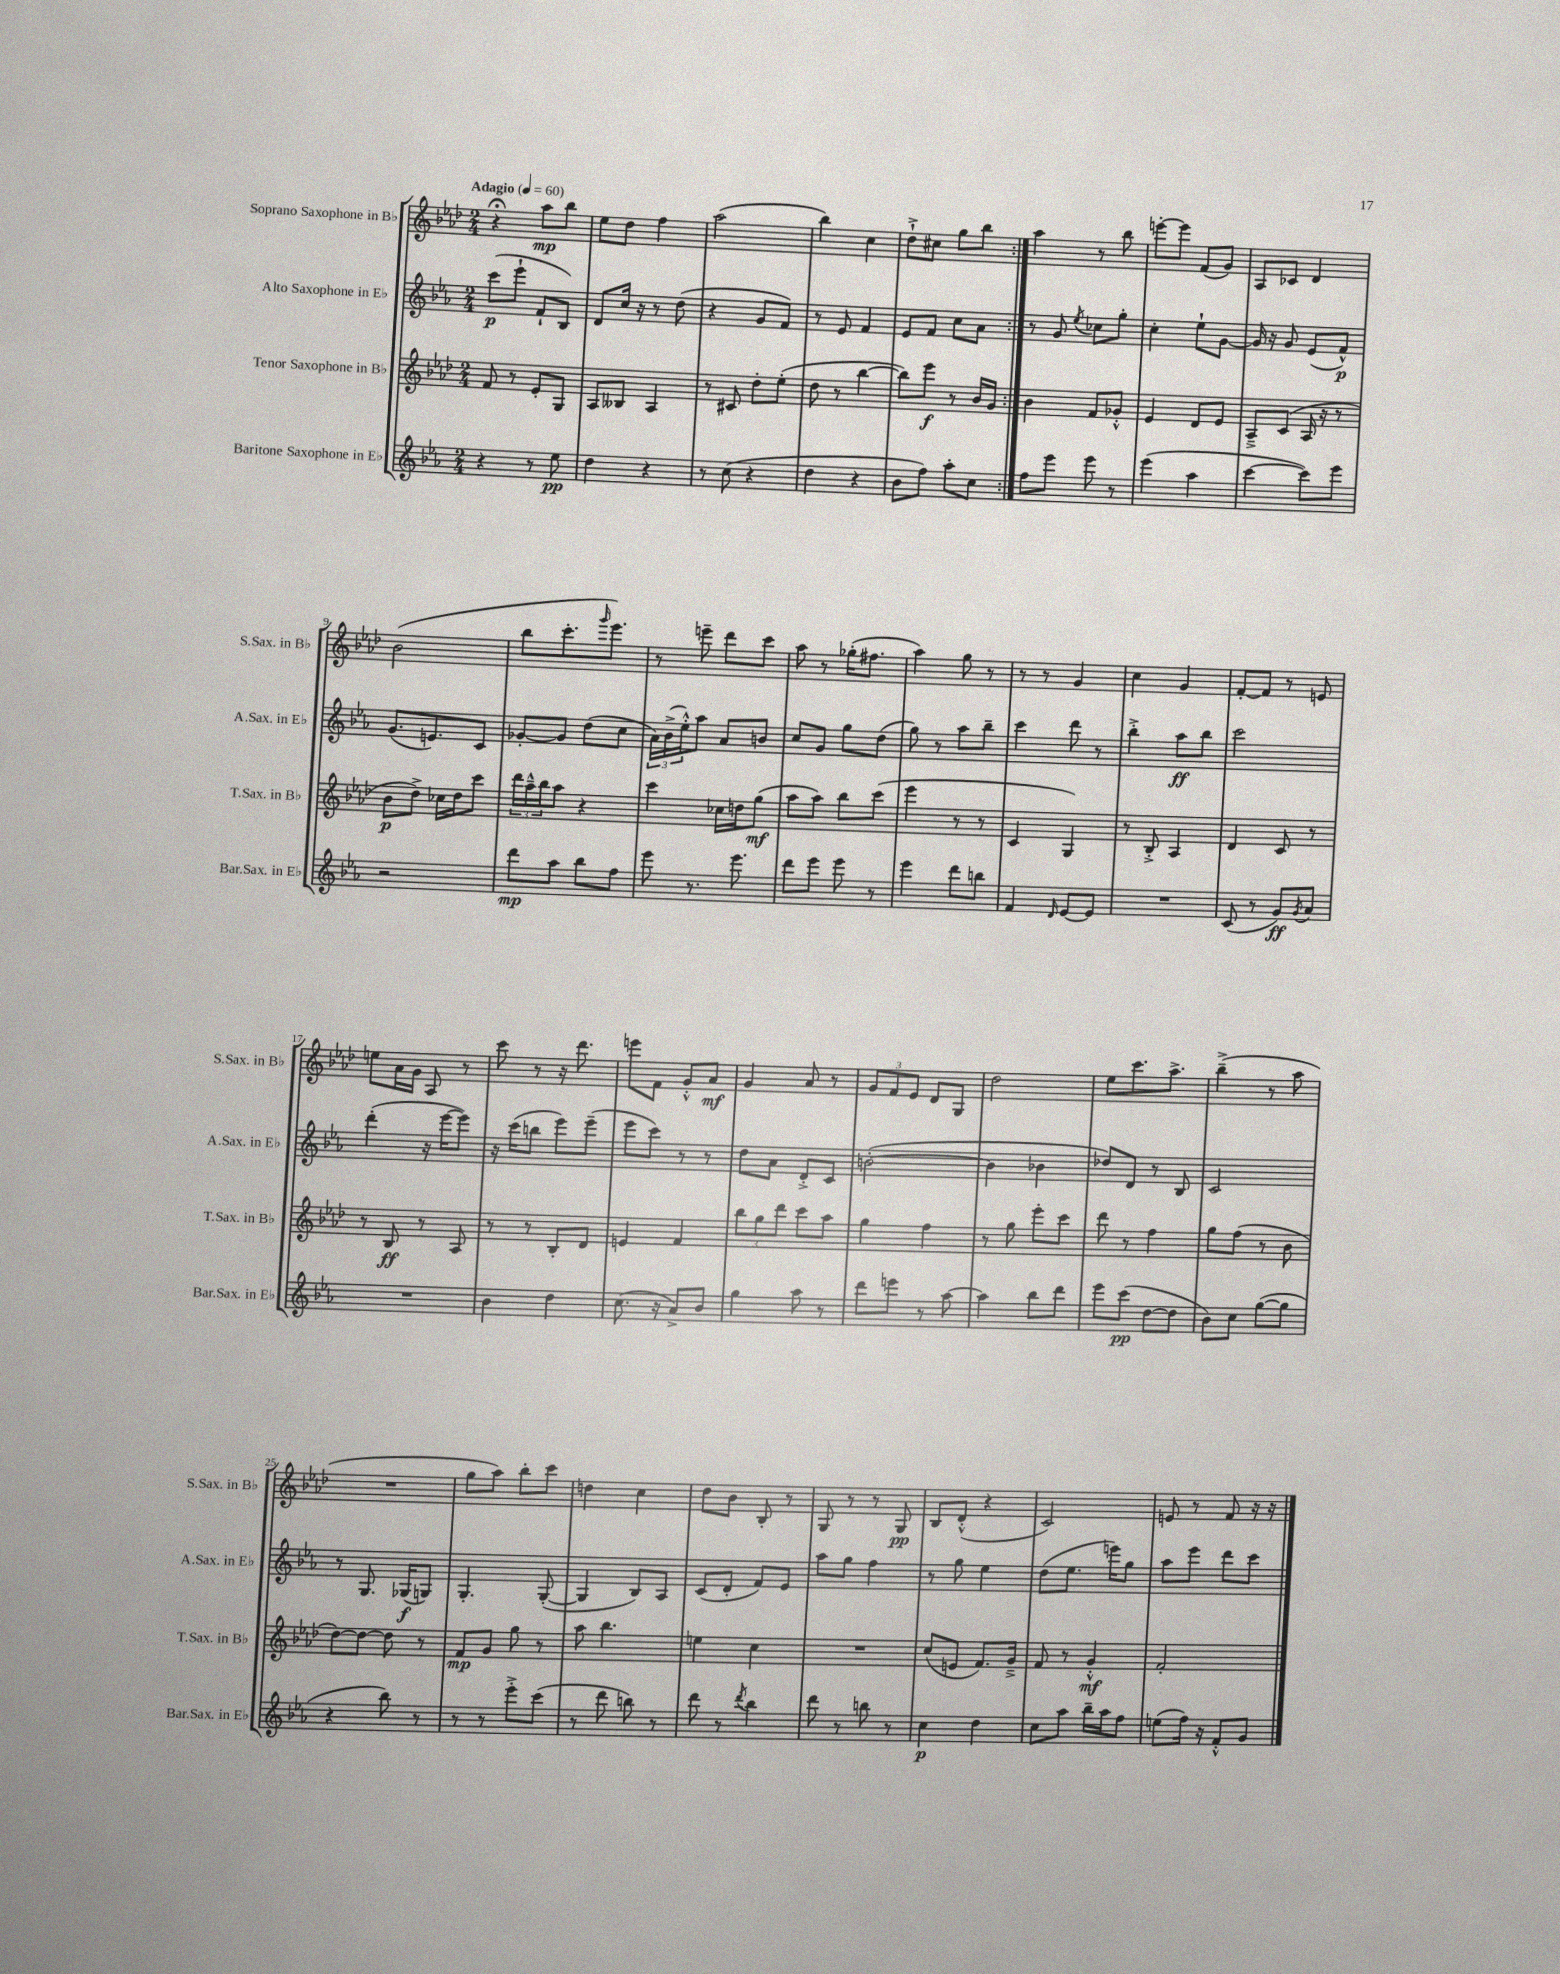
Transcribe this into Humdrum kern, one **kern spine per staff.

**kern	**dynam	**kern	**dynam	**kern	**dynam	**kern	**dynam
*part4	*part4	*part3	*part3	*part2	*part2	*part1	*part1
*staff4	*staff4	*staff3	*staff3	*staff2	*staff2	*staff1	*staff1
*I"Baritone Saxophone in E♭	*	*I"Tenor Saxophone in B♭	*	*I"Alto Saxophone in E♭	*	*I"Soprano Saxophone in B♭	*
*I'Bar.Sax. in E♭	*	*I'T.Sax. in B♭	*	*I'A.Sax. in E♭	*	*I'S.Sax. in B♭	*
*clefG2	*	*clefG2	*	*clefG2	*	*clefG2	*
*k[b-e-a-]	*	*k[b-e-a-d-]	*	*k[b-e-a-]	*	*k[b-e-a-d-]	*
*M2/4	*	*M2/4	*	*M2/4	*	*M2/4	*
*MM60	*	*MM60	*	*MM60	*	*MM60	*
=1	=1	=1	=1	=1	=1	=1	=1
!	!	!	!	!	!	!LO:TX:a:B:t=Adagio	!
4r	.	8f/	.	(8ccc\L	p	4r;<	.
.	.	8r	.	8eee-`\J	.	.	.
8r	.	8e-'/L	.	8f`/L	.	8aa-\L	mp
8ee-\	pp	8G/J	.	8B-/J)	.	8bb-\J	.
=2	=2	=2	=2	=2	=2	=2	=2
4dd\	.	8A-/L	.	8d/L	.	8ee-\L	.
.	.	8B--X/J	.	16cc/Jk	.	8dd-\J	.
.	.	.	.	16r	.	.	.
4r	.	4A-/	.	8r	.	4ff\	.
.	.	.	.	(8dd\	.	.	.
=3	=3	=3	=3	=3	=3	=3	=3
8r	.	8r	.	4r	.	(2aa-\	.
(8cc\	.	8c#X/	.	.	.	.	.
4r	.	8dd-'\L	.	8g/L	.	.	.
.	.	(8ee-'\J	.	8f/J)	.	.	.
=4	=4	=4	=4	=4	=4	=4	=4
4dd\	.	8dd-\	.	8r	.	4bb-\)	.
.	.	8r	.	8e-/	.	.	.
4r	.	[4bb-\	.	4f/	.	4cc\	.
=5	=5	=5	=5	=5	=5	=5	=5
8b-\L	.	8bb-\L])	.	8e-/L	.	8dd-`^\L	.
8ff\J)	.	8eee-\J	f	8f/J	.	8cc#X\J	.
8aa-'\L	.	8r	.	8cc\L	.	8gg\L	.
8cc\J	.	16b-/LL	.	8a-\J	.	8bb-\J	.
.	.	16g/JJ	.	.	.	.	.
=6:|!	=6:|!	=6:|!	=6:|!	=6:|!	=6:|!	=6:|!	=6:|!
8ff\L	.	4b-\	.	8r	.	4aa-\	.
8eee-\J	.	.	.	8g/	.	.	.
.	.	.	.	8qee-/	.	.	.
8eee-\	.	8f/L	.	8cc-X\L	.	8r	.
8r	.	8g-X'^^/J	.	8gg'\J	.	8bb-\	.
=7	=7	=7	=7	=7	=7	=7	=7
(4eee-\	.	4e-/	.	4cc'\	.	[8eeen'\L	.
.	.	.	.	.	.	8eee\J]	.
4aa-\	.	8d-/L	.	8ee-`\L	.	(8f/L	.
.	.	8e-/J	.	[8g\J	.	8g/J)	.
=8	=8	=8	=8	=8	=8	=8	=8
[4ccc\	.	8A-~^/L	.	16g/]	.	8A-/L	.
.	.	.	.	16r	.	.	.
.	.	(8c/J	.	8g/	.	8c-X/J	.
8ccc\L])	.	16A-/	.	(8e-/L	.	4d-/	.
.	.	16r	.	.	.	.	.
8eee-\J	.	8r	.	8f^^/J)	p	.	.
!!LO:LB:g=z
=9	=9	=9	=9	=9	=9	=9	=9
2r	.	8b-\L	p	(8.g/L	.	(2b-\	.
.	.	8dd-^\J)	.	.	.	.	.
.	.	.	.	8.en/)	.	.	.
.	.	16cc-X\LL	.	.	.	.	.
.	.	16dd-\J	.	.	.	.	.
.	.	8ccc\J	.	8c/J	.	.	.
=10	=10	=10	=10	=10	=10	=10	=10
8ddd\L	mp	24ddd-\LL	.	[8g-X'/L	.	8bb-\L	.
.	.	24aa-~^^\	.	.	.	.	.
.	.	24bb-\J	.	.	.	.	.
8aa-\J	.	8aa-\J	.	8g-/J]	.	8.ccc'\	.
8bb-\L	.	4r	.	(8dd\L	.	.	.
.	.	.	.	.	.	16qqggg/	.
.	.	.	.	.	.	8.eee-\J)	.
8ff\J	.	.	.	8cc\J	.	.	.
=11	=11	=11	=11	=11	=11	=11	=11
8eee-\	.	4ccc\	.	24a-\LL)	.	8r	.
.	.	.	.	(24b-^\	.	.	.
.	.	.	.	24ee-'^^\J)	.	.	.
8.r	.	.	.	8aa-\J	.	8eeen~\	.
.	.	16cc-X\LL	.	8a-/L	.	8ddd-\L	.
8.eee-\	.	16ddn\J	.	.	.	.	.
.	.	(8gg\J	mf	8bn/J	.	8ccc\J	.
=12	=12	=12	=12	=12	=12	=12	=12
8ddd\L	.	8aa-\L	.	8cc/L	.	8aa-\	.
8eee-\J	.	8aa-\J)	.	8g/J	.	8r	.
8eee-\	.	8bb-\L	.	8gg\L	.	(16gg-X'\KL	.
.	.	.	.	.	.	8.ff#X\J	.
8r	.	(8ccc\J	.	(8dd\J	.	.	.
=13	=13	=13	=13	=13	=13	=13	=13
4eee-\	.	4eee-\	.	8gg\)	.	4aa-\)	.
.	.	.	.	8r	.	.	.
8ddd\L	.	8r	.	8aa-\L	.	8gg\	.
8bbn\J	.	8r	.	8bb-~\J	.	8r	.
=14	=14	=14	=14	=14	=14	=14	=14
4f/	.	4c/	.	4ccc\	.	8r	.
.	.	.	.	.	.	8r	.
16qqd/	.	.	.	.	.	.	.
[8e-/L	.	4G/)	.	8ddd\	.	4g/	.
8e-/J]	.	.	.	8r	.	.	.
=15	=15	=15	=15	=15	=15	=15	=15
2r	.	8r	.	4bb-'^\	.	4cc\	.
.	.	8B-'^/	.	.	.	.	.
.	.	4A-/	.	8aa-\L	ff	4g/	.
.	.	.	.	8bb-\J	.	.	.
=16	=16	=16	=16	=16	=16	=16	=16
(8c/	.	4d-/	.	2ccc\	.	[8f'/L	.
8r	.	.	.	.	.	8f/J]	.
8g/L)	ff	8c/	.	.	.	8r	.
8qg/	.	.	.	.	.	.	.
8a-/J	.	8r	.	.	.	8en/	.
!!LO:LB:g=z
=17	=17	=17	=17	=17	=17	=17	=17
2r	.	8r	.	(4ddd'\	.	8een\L	.
.	.	8B-/	ff	.	.	16a-\L	.
.	.	.	.	.	.	16g\JJ	.
.	.	8r	.	16r	.	8A-/	.
.	.	.	.	[16eee-\KL	.	.	.
.	.	8A-/	.	8eee-\J])	.	8r	.
=18	=18	=18	=18	=18	=18	=18	=18
4b-\	.	8r	.	16r	.	8ccc\	.
.	.	.	.	(16ccc\KL	.	.	.
.	.	8r	.	8bbn\J	.	8r	.
4dd\	.	8B-'/L	.	8eee-\L)	.	16r	.
.	.	.	.	.	.	8.ddd-\	.
.	.	8d-/J	.	(8eee-~\J	.	.	.
=19	=19	=19	=19	=19	=19	=19	=19
(8.cc\	.	4en/	.	8eee-\L	.	8eeen\L	.
.	.	.	.	8ccc\J)	.	8f\J	.
16r	.	.	.	.	.	.	.
8a-^/L)	.	4f/	.	8r	.	8g'^^/L	.
8b-/J	.	.	.	8r	.	8a-/J	mf
=20	=20	=20	=20	=20	=20	=20	=20
4gg\	.	12bb-\L	.	8dd\L	.	4g/	.
.	.	12gg\	.	.	.	.	.
.	.	.	.	8a-\J	.	.	.
.	.	12ddd-\J	.	.	.	.	.
8aa-\	.	8ccc\L	.	8d'^/L	.	8a-/	.
8r	.	8aa-\J	.	8c/J	.	8r	.
=21	=21	=21	=21	=21	=21	=21	=21
8ddd\L	.	4gg\	.	([2bn'\	.	12g/L	.
.	.	.	.	.	.	12f/	.
8eeen\J	.	.	.	.	.	.	.
.	.	.	.	.	.	12e-/J	.
8r	.	4ff\	.	.	.	8d-/L	.
[8aa-\	.	.	.	.	.	8G/J	.
=22	=22	=22	=22	=22	=22	=22	=22
4aa-\]	.	8r	.	4b\]	.	2dd-\	.
.	.	8gg\	.	.	.	.	.
8bb-\L	.	8eee-'\L	.	4b-X\	.	.	.
8ddd\J	.	8ccc\J	.	.	.	.	.
=23	=23	=23	=23	=23	=23	=23	=23
8eee-\L	.	8ddd-\	.	8dd-X/L)	.	8ee-\L	.
(8ccc\J	pp	8r	.	8d/J	.	8.ccc\	.
[8dd\L	.	4ff\	.	8r	.	.	.
.	.	.	.	.	.	8.aa-^\J	.
8dd\J]	.	.	.	8B-/	.	.	.
=24	=24	=24	=24	=24	=24	=24	=24
8b-\L)	.	8gg\L	.	2c/	.	(4bb-~^\	.
8cc\J	.	(8ff\J	.	.	.	.	.
([8gg\L	.	8r	.	.	.	8r	.
8gg\J]	.	8b-\	.	.	.	8aa-\	.
!!LO:LB:g=z
=25	=25	=25	=25	=25	=25	=25	=25
4r	.	[8dd-\L)	.	8r	.	2r	.
.	.	8dd-\J_	.	8.G/	.	.	.
8bb-\)	.	8dd-\]	.	.	.	.	.
.	.	.	.	(16G-X/KL	f	.	.
8r	.	8r	.	8Gn/J)	.	.	.
=26	=26	=26	=26	=26	=26	=26	=26
8r	.	8f/L	mp	4.G'/	.	8gg\L	.
8r	.	8g/J	.	.	.	8aa-\J)	.
8eee-'^\L	.	8gg\	.	.	.	8bb-'\L	.
(8ccc\J	.	8r	.	([8G'/	.	8ccc\J	.
=27	=27	=27	=27	=27	=27	=27	=27
8r	.	8aa-\	.	4G/]	.	4ddn\	.
8ddd\	.	4.bb-\	.	.	.	.	.
8bbn\)	.	.	.	8B-/L)	.	4cc\	.
8r	.	.	.	8A-/J	.	.	.
=28	=28	=28	=28	=28	=28	=28	=28
8ddd\	.	4een\	.	(8c/L	.	8dd-\L	.
8r	.	.	.	8d'/J	.	8b-\J	.
8qddd/	.	.	.	.	.	.	.
4bb-\	.	4cc\	.	8f/L)	.	8B-'/	.
.	.	.	.	8e-/J	.	8r	.
=29	=29	=29	=29	=29	=29	=29	=29
8ddd\	.	2r	.	8aa-\L	.	8G/	.
8r	.	.	.	8gg\J	.	8r	.
8bbn\	.	.	.	4ff\	.	8r	.
8r	.	.	.	.	.	8G/	pp
=30	=30	=30	=30	=30	=30	=30	=30
4cc\	p	(8cc/L	.	8r	.	8B-/L	.
.	.	8en/J	.	8gg\	.	(8d-'^^/J	.
4dd\	.	8.f/L)	.	4ee-\	.	4r	.
.	.	16g~^/Jk	.	.	.	.	.
=31	=31	=31	=31	=31	=31	=31	=31
8cc\L	.	8f/	.	(8dd\L	.	2c/)	.
8aa-\J	.	8r	.	8.ee-\J	.	.	.
16bb-~\LL	.	4g'^^/	mf	.	.	.	.
16aa-\J	.	.	.	16eeen\KL)	.	.	.
8ff\J	.	.	.	8gg\J	.	.	.
=32	=32	=32	=32	=32	=32	=32	=32
(8een\L	.	2f'/	.	8aa-\L	.	8en/	.
16ff\Jk)	.	.	.	8eee-\J	.	8r	.
16r	.	.	.	.	.	.	.
8f'^^/L	.	.	.	8ddd\L	.	8f/	.
8g/J	.	.	.	8ccc\J	.	16r	.
.	.	.	.	.	.	16r	.
==	==	==	==	==	==	==	==
*-	*-	*-	*-	*-	*-	*-	*-
